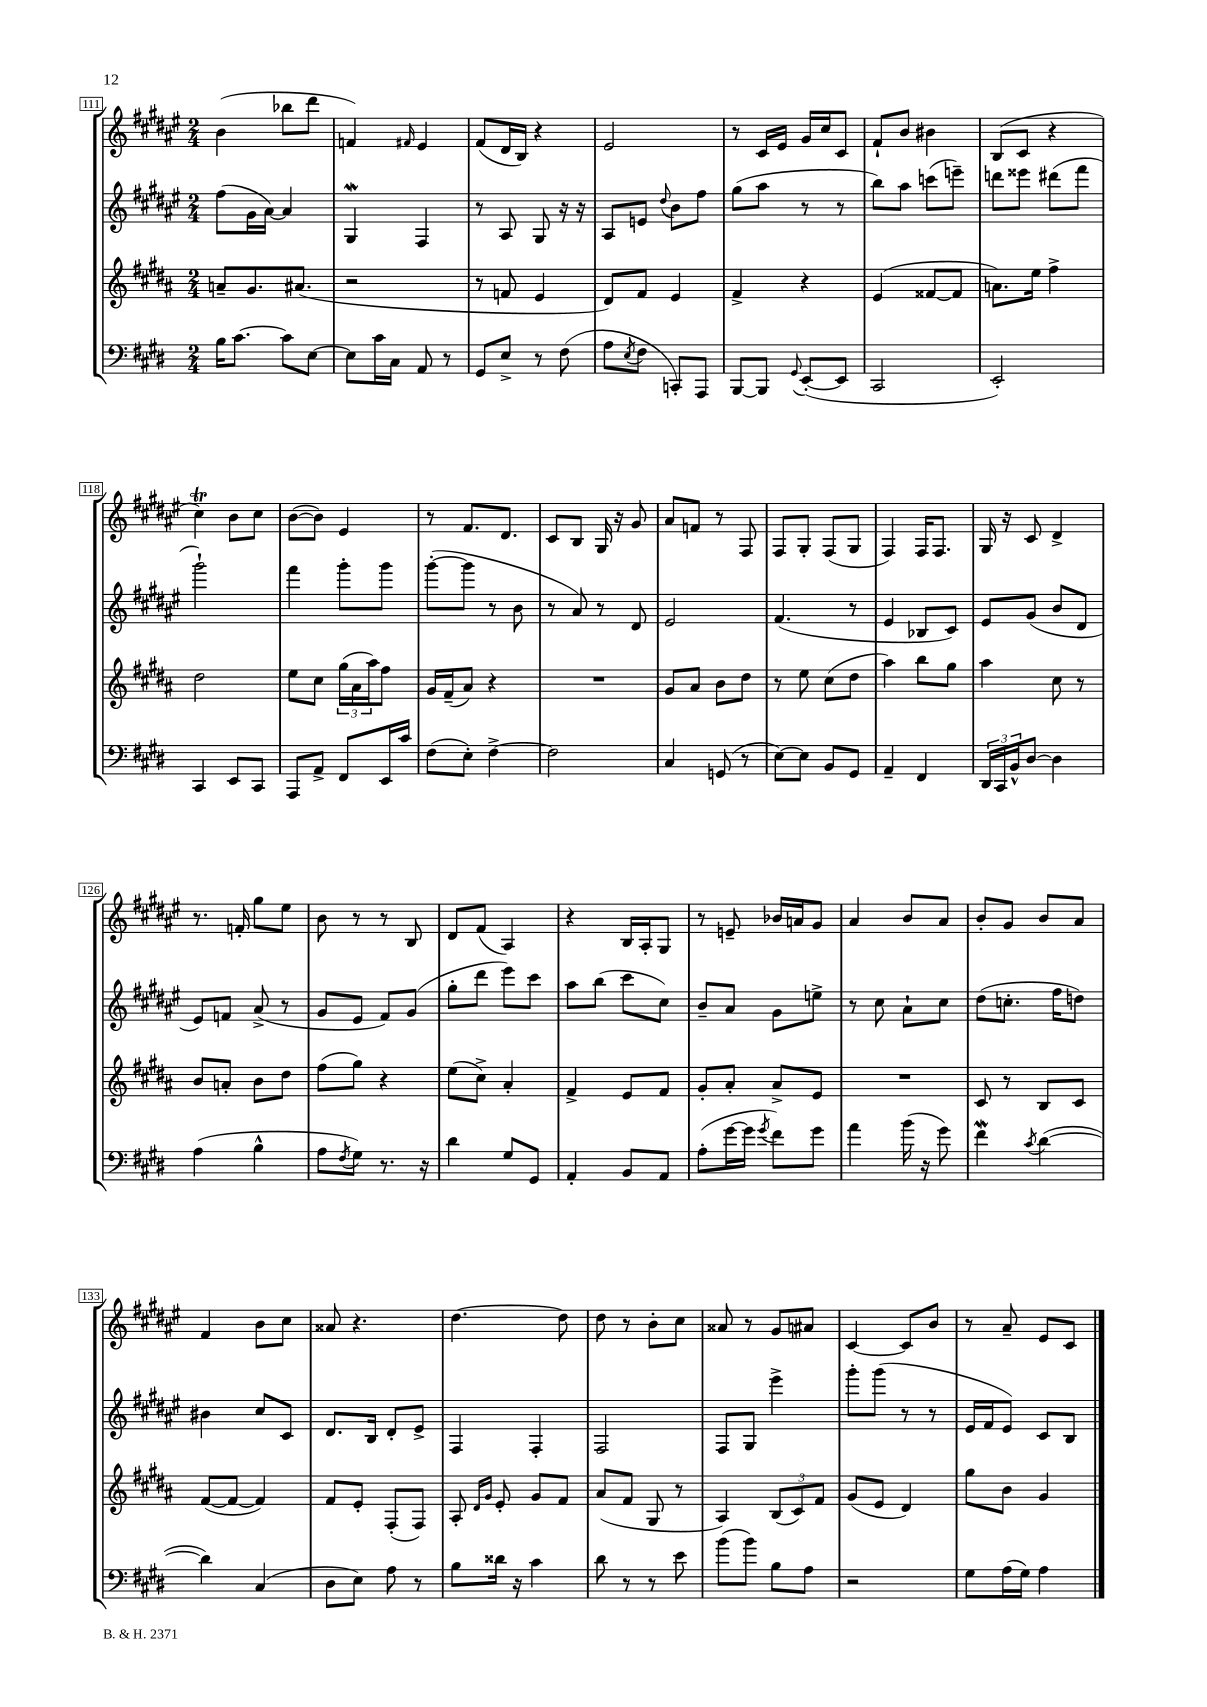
<<
\new StaffGroup <<
\new Staff = "s0" {
    \clef treble \key fis \major \numericTimeSignature \time 2/4
    b'4( bes''8 dis'''8 |
    f'4) \grace { fis'16 } eis'4 |
    fis'8( dis'16 b16) r4 |
    eis'2 |
    r8 cis'16 eis'16 gis'16 cis''16 cis'8 |
    fis'8-! b'8 bis'4 |
    b8( cis'8 r4 |
    cis''4\trill) b'8 cis''8 |
    b'8~( b'8) eis'4 |
    r8 fis'8. dis'8. |
    cis'8 b8 gis16 r16 gis'8 |
    ais'8 f'8 r8 fis8 |
    fis8 gis8-. fis8( gis8 |
    fis4) fis16 fis8. |
    gis16 r16 cis'8 dis'4-> |
    r8. f'16-. gis''8 eis''8 |
    b'8 r8 r8 b8 |
    dis'8 fis'8( ais4) |
    r4 b16 ais16-. gis8 |
    r8 e'8-- bes'16 a'16 gis'8 |
    ais'4 b'8 ais'8 |
    b'8-. gis'8 b'8 ais'8 |
    fis'4 b'8 cis''8 |
    aisis'8 r4. |
    dis''4.~ dis''8 |
    dis''8 r8 b'8-. cis''8 |
    aisis'8 r8 gis'8 ais'8 |
    cis'4~ cis'8 b'8 |
    r8 ais'8-- eis'8 cis'8 \bar "|." |
}
\new Staff = "s1" {
    \clef treble \key fis \major \numericTimeSignature \time 2/4
    fis''8( gis'16 ais'16~) ais'4 |
    gis4\mordent fis4 |
    r8 ais8 gis8 r16 r16 |
    ais8 e'8 \appoggiatura { dis''8 } b'8 fis''8 |
    gis''8( ais''8 r8 r8 |
    b''8) ais''8 c'''8( e'''8--) |
    d'''8 eisis'''8 dis'''8( fis'''8 |
    gis'''2-!) |
    fis'''4 gis'''8-. gis'''8 |
    gis'''8~-.( gis'''8 r8 b'8 |
    r8 ais'8) r8 dis'8 |
    eis'2 |
    fis'4.( r8 |
    eis'4 bes8 cis'8) |
    eis'8 gis'8( b'8 dis'8 |
    eis'8) f'8 ais'8->( r8 |
    gis'8 eis'8 fis'8) gis'8( |
    gis''8-. dis'''8 eis'''8) cis'''8 |
    ais''8 b''8( cis'''8 cis''8) |
    b'8-- ais'8 gis'8 e''8-> |
    r8 cis''8 ais'8-! cis''8 |
    dis''8( c''8.-. fis''16 d''8) |
    bis'4 cis''8 cis'8 |
    dis'8. b16 dis'8-. eis'8-> |
    fis4 fis4-. |
    fis2 |
    fis8 gis8 eis'''4-> |
    gis'''8-. gis'''8( r8 r8 |
    eis'16 fis'16 eis'8) cis'8 b8 \bar "|." |
}
\new Staff = "s2" {
    \clef treble \key b \major \numericTimeSignature \time 2/4
    a'8-- gis'8. ais'8.( |
    r2 |
    r8 f'8 e'4 |
    dis'8) fis'8 e'4 |
    fis'4-> r4 |
    e'4( fisis'8~ fisis'8 |
    a'8.) e''16 fis''4-> |
    dis''2 |
    e''8 cis''8 \tuplet 3/2 { gis''16( ais'16 ais''16) } fis''8 |
    gis'16 fis'16--( ais'8) r4 |
    R2 |
    gis'8 ais'8 b'8 dis''8 |
    r8 e''8 cis''8( dis''8 |
    ais''4) b''8 gis''8 |
    ais''4 cis''8 r8 |
    b'8 a'8-. b'8 dis''8 |
    fis''8( gis''8) r4 |
    e''8( cis''8->) ais'4-. |
    fis'4-> e'8 fis'8 |
    gis'8-. ais'8-. ais'8-> e'8 |
    R2 |
    cis'8 r8 b8 cis'8 |
    fis'8~( fis'8~ fis'4) |
    fis'8 e'8-. fis8-.( fis8) |
    ais8-. \grace { dis'16 gis'16 } e'8-. gis'8 fis'8 |
    ais'8( fis'8 gis8 r8 |
    ais4) \tuplet 3/2 { b8( cis'8) fis'8 } |
    gis'8( e'8 dis'4) |
    gis''8 b'8 gis'4 \bar "|." |
}
\new Staff = "s3" {
    \clef bass \key e \major \numericTimeSignature \time 2/4
    b16 cis'8.~ cis'8 e8~ |
    e8 cis'16 cis16 a,8 r8 |
    gis,8 e8-> r8 fis8( |
    a8 \acciaccatura { e8 } fis8 c,8-.) a,,8 |
    b,,8~ b,,8 \appoggiatura { gis,8 } e,8~-.( e,8 |
    cis,2 |
    e,2-.) |
    cis,4 e,8 cis,8 |
    a,,8 a,8-> fis,8 e,16 cis'16 |
    fis8( e8-.) fis4~-> |
    fis2 |
    cis4 g,8( r8 |
    e8~) e8 b,8 gis,8 |
    a,4-- fis,4 |
    \tuplet 3/2 { dis,16 cis,16 b,16-^ } dis8~ dis4 |
    a4( b4-^ |
    a8 \acciaccatura { fis8 } gis8) r8. r16 |
    dis'4 gis8 gis,8 |
    a,4-. b,8 a,8 |
    a8-.( gis'16~ gis'16 \acciaccatura { gis'8 } fis'8) gis'8 |
    a'4 b'16( r16 gis'8) |
    fis'4\mordent \acciaccatura { cis'8 } dis'4~( |
    dis'4) cis4( |
    dis8 e8) a8 r8 |
    b8 disis'16 r16 cis'4 |
    dis'8 r8 r8 e'8 |
    b'8( b'8) b8 a8 |
    r2 |
    gis8 a16( gis16) a4 \bar "|." |
}
>>
>>
\layout { \context { \Score currentBarNumber = #111 \override BarNumber.stencil = #(make-stencil-boxer 0.1 0.3 ly:text-interface::print) } }
